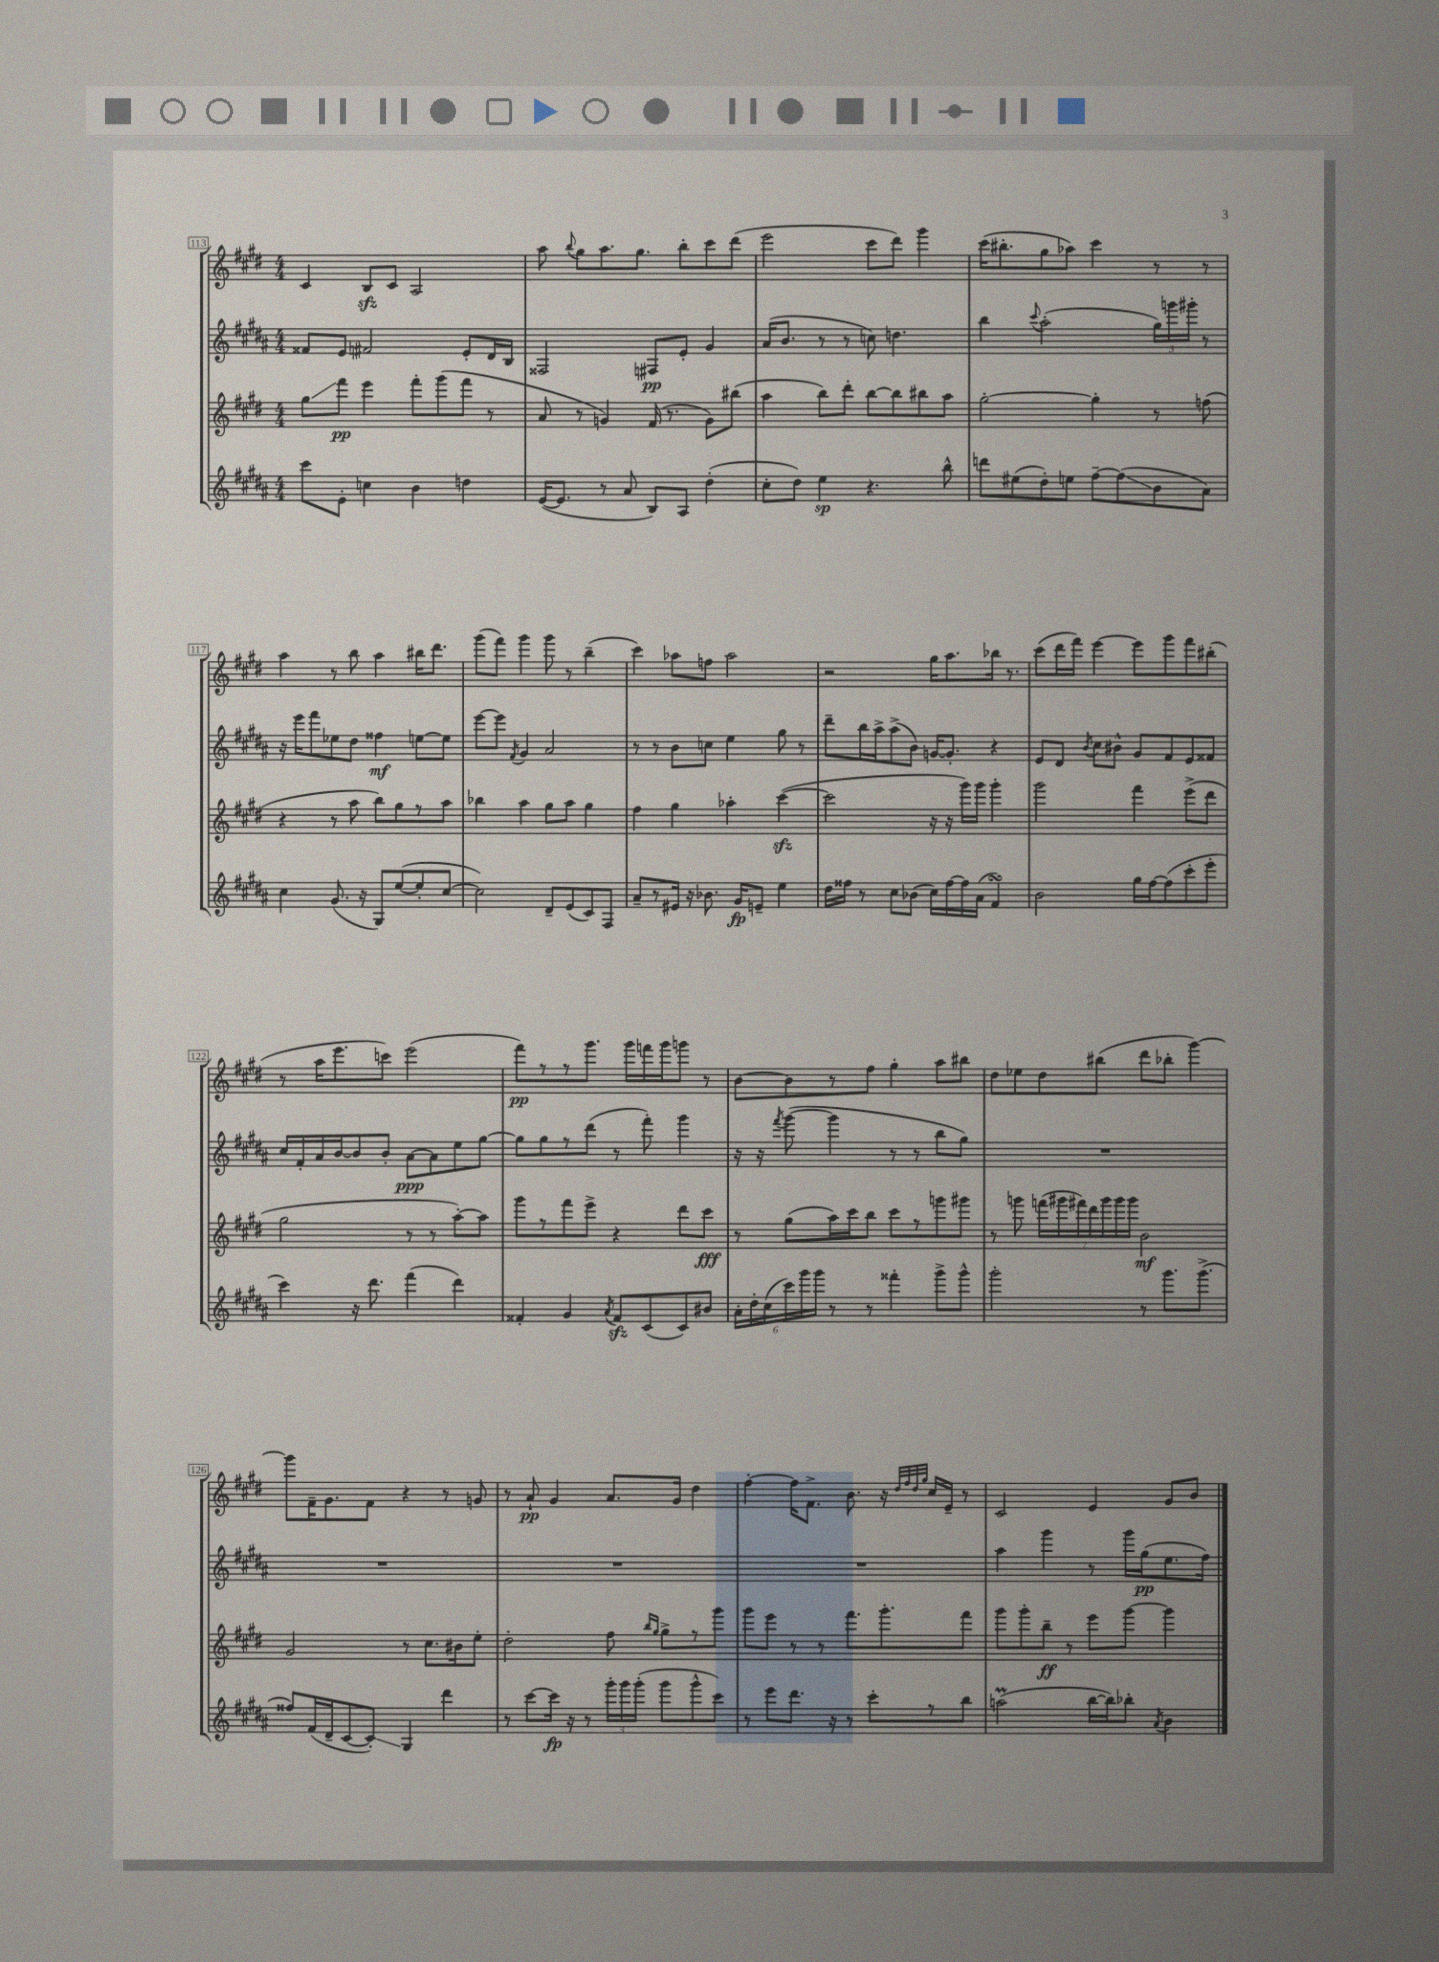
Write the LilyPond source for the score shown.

<<
\new StaffGroup <<
\new Staff = "s0" {
    \clef treble \key e \major \numericTimeSignature \time 4/4
    \autoBeamOff cis'4 b8[\sfz cis'8] a2 |
    a''8 \appoggiatura { b''8 } gis''8[ a''8. gis''8.] b''8[-. cis'''8 dis'''8]( |
    e'''2 cis'''8[ dis'''8]) gis'''4 |
    cis'''16[( bis''8.-. gis''8 aes''8]) cis'''4 r8 r8 |
    a''4 r8 b''8 a''4 bis''16[ dis'''8.] |
    gis'''8[( fis'''8]) gis'''4 gis'''8 r8 b''4--( |
    cis'''4) aes''8[ f''8] aes''2 |
    r2 gis''16[ a''8. bes''16] r8. |
    cis'''8[( dis'''16 fis'''16]) e'''4~ e'''8[ gis'''8 fis'''8 bis''8]-.( |
    r8 a''16[ e'''8. c'''8]) e'''2( |
    fis'''8[\pp) r8 r8 gis'''8.] gis'''16[ f'''16 gis'''16 g'''8] r8 |
    b'8[~ b'8 r8 fis''8] gis''4-. a''8[ bis''8] |
    dis''8[ ees''8 dis''8 bis''8]( dis'''8[ bes''8]-. gis'''4~) |
    gis'''8[ fis'16-- gis'8. fis'8] r4 r8 g'8 |
    r8 a'8-!\pp gis'4 a'8.[ gis'16] dis''4 |
    fis''4~-. fis''16[ fis'8.]-> b'8. r16 \grace { dis''32[ fis''32 dis''32 gis''32] } cis''16[ e'16]-- r8 |
    cis'2 e'4 gis'8[ b'8] \bar "|." |
}
\new Staff = "s1" {
    \clef treble \key b \major \numericTimeSignature \time 4/4
    \autoBeamOff fisis'8[ e'8] fis'2 e'8[-. dis'16 b16] |
    fisis2 fis8[\pp e'8]-. gis'4 |
    ais'16[( b'8.] r8 r8 c''8) d''4. |
    b''4 \appoggiatura { cis'''8 } ais''2-.( \tuplet 3/2 { gis''16[) g'''16 gis'''16]-. } r8 |
    r16 e'''16[ fis'''8 ees''8 dis''8] fisis''4\mf e''8[~ e''8] |
    e'''8[~ e'''8] \acciaccatura { fis'8 } gis'4 ais'2 |
    r8 r8 b'8[ c''8] e''4 gis''8 r8 |
    dis'''8[-- b''16 ais''16-> ais''8->( b'8]) g'16[~ g'8.]-. r4 |
    e'8[ dis'8] \acciaccatura { b'8 } cis''8[ bis'8]-^ gis'8[ fis'8 e'8 fisis'8] |
    cis''16[ fis'16-. ais'16 b'16~ b'8 b'8]-. ais'8[~\ppp ais'8 e''8 gis''8]~ |
    gis''8[ gis''8 r8 dis'''8]( r8 fis'''8-.) gis'''4 |
    r16 r16 \acciaccatura { fis'''8 } gis'''8~( gis'''4 r8 r8 b''8[ gis''8]) |
    R1 |
    R1 |
    R1 |
    R1 |
    ais''4 gis'''4 r8 gis'''16[ gis''16\pp( e''8. fis''16]) \bar "|." |
}
\new Staff = "s2" {
    \clef treble \key e \major \numericTimeSignature \time 4/4
    \autoBeamOff gis''8[\glissando fis'''8]\pp e'''4 fis'''8[-. gis'''8( fis'''8] r8 |
    a'8 r8 g'4) fis'16( r8. g'8[) bis''8]( |
    a''4 b''8[) dis'''8]-. b''8[~ b''8 bis''8 a''8] |
    gis''2~-. gis''4-. r8 f''8( |
    r4 r8 a''8 b''8[) gis''8 r8 a''8] |
    bes''4 a''4 gis''8[ a''8] gis''4 |
    fis''4 gis''4 aes''4-. cis'''4~\sfz( |
    cis'''2 r16 r16 gis'''16[) gis'''16] gis'''4-. |
    gis'''2 fis'''4 e'''8[->( dis'''8] |
    gis''2 r8 r8 a''8[~-.) a''8] |
    gis'''8[ r8 fis'''8 e'''8]-> r4 dis'''8[ cis'''8]\fff |
    r8 gis''8[( a''16) cis'''16 b''8] cis'''8[ r8 g'''8 gis'''8] |
    r8 g'''8 \tuplet 7/4 { f'''16[( gis'''16 fis'''16) dis'''16 gis'''16 gis'''16 gis'''16] } b'2\mf |
    gis'2 r8 cis''8.[ bis'16 e''8]-. |
    dis''2-. fis''8 \grace { b''16[ gis''16] } gis''8[-> r8 gis'''8] |
    gis'''8[ e'''8] r8 r8 fis'''8.[ gis'''8.-. fis'''8] |
    gis'''8[ gis'''8-. b''8]--\ff r8 e'''8[ gis'''8]~ gis'''4 \bar "|." |
}
\new Staff = "s3" {
    \clef treble \key b \major \numericTimeSignature \time 4/4
    \autoBeamOff cis'''8[ e'8]-. c''4 b'4 d''4 |
    e'16[~( e'8.] r8 ais'8 b8[) ais8] dis''4-.( |
    cis''8[-. dis''8]) e''4\sp r4. b''8-^ |
    d'''8[ eis''8( dis''8-.) e''8] fis''8[~-- fis''8\glissando( b'8 ais'8]) |
    cis''4 gis'8.( r16 gis8[) e''8~( e''8-. cis''8]~ |
    cis''2) dis'8[-- e'8( cis'8) fis8] |
    ais'8[-- r8 eis'16] r16 bes'8. gis'16[\fp e'8]-- e''4 |
    dis''16[ fisis''16] r8 cis''8[ bes'8]( cis''16[) fisis''16~ fisis''16 ais'16]( fis'4\turn) |
    b'2 gis''16[ fis''16~ fis''8( cis'''8-. e'''8]-. |
    cis'''4) r16 dis'''8. fis'''4( dis'''4) |
    fisis'4-. gis'4 \acciaccatura { ais'8 } fisis'8[\sfz cis'8( cis'8) bis'8] |
    \tuplet 6/4 { ais'16[-. dis''16-. cis''16( cis'''16) gis'''16 gis'''16] } r8 r8 fisis'''4-. gis'''8[-> gis'''8]-^ |
    gis'''2-. r8 gis'''8.[ gis'''8.]->( |
    fisis''8[) fis'16( dis'16-- cis'8~ cis'8]-.\glissando) gis4 dis'''4 |
    r8 cis'''8[~ cis'''16]\fp r16 r8 \tuplet 3/2 { gis'''16[-. gis'''16 gis'''16]-.( } gis'''8[ gis'''8-^ cis'''8]) |
    r8 e'''8[ dis'''8.] r16 r8 cis'''8[-. r8 b''8] |
    a''2\prall( b''16[~ b''16) bes''8]-. \acciaccatura { ais'8 } b'4 \bar "|." |
}
>>
>>
\layout { \context { \Score currentBarNumber = #113 \override BarNumber.stencil = #(make-stencil-boxer 0.1 0.3 ly:text-interface::print) } }
